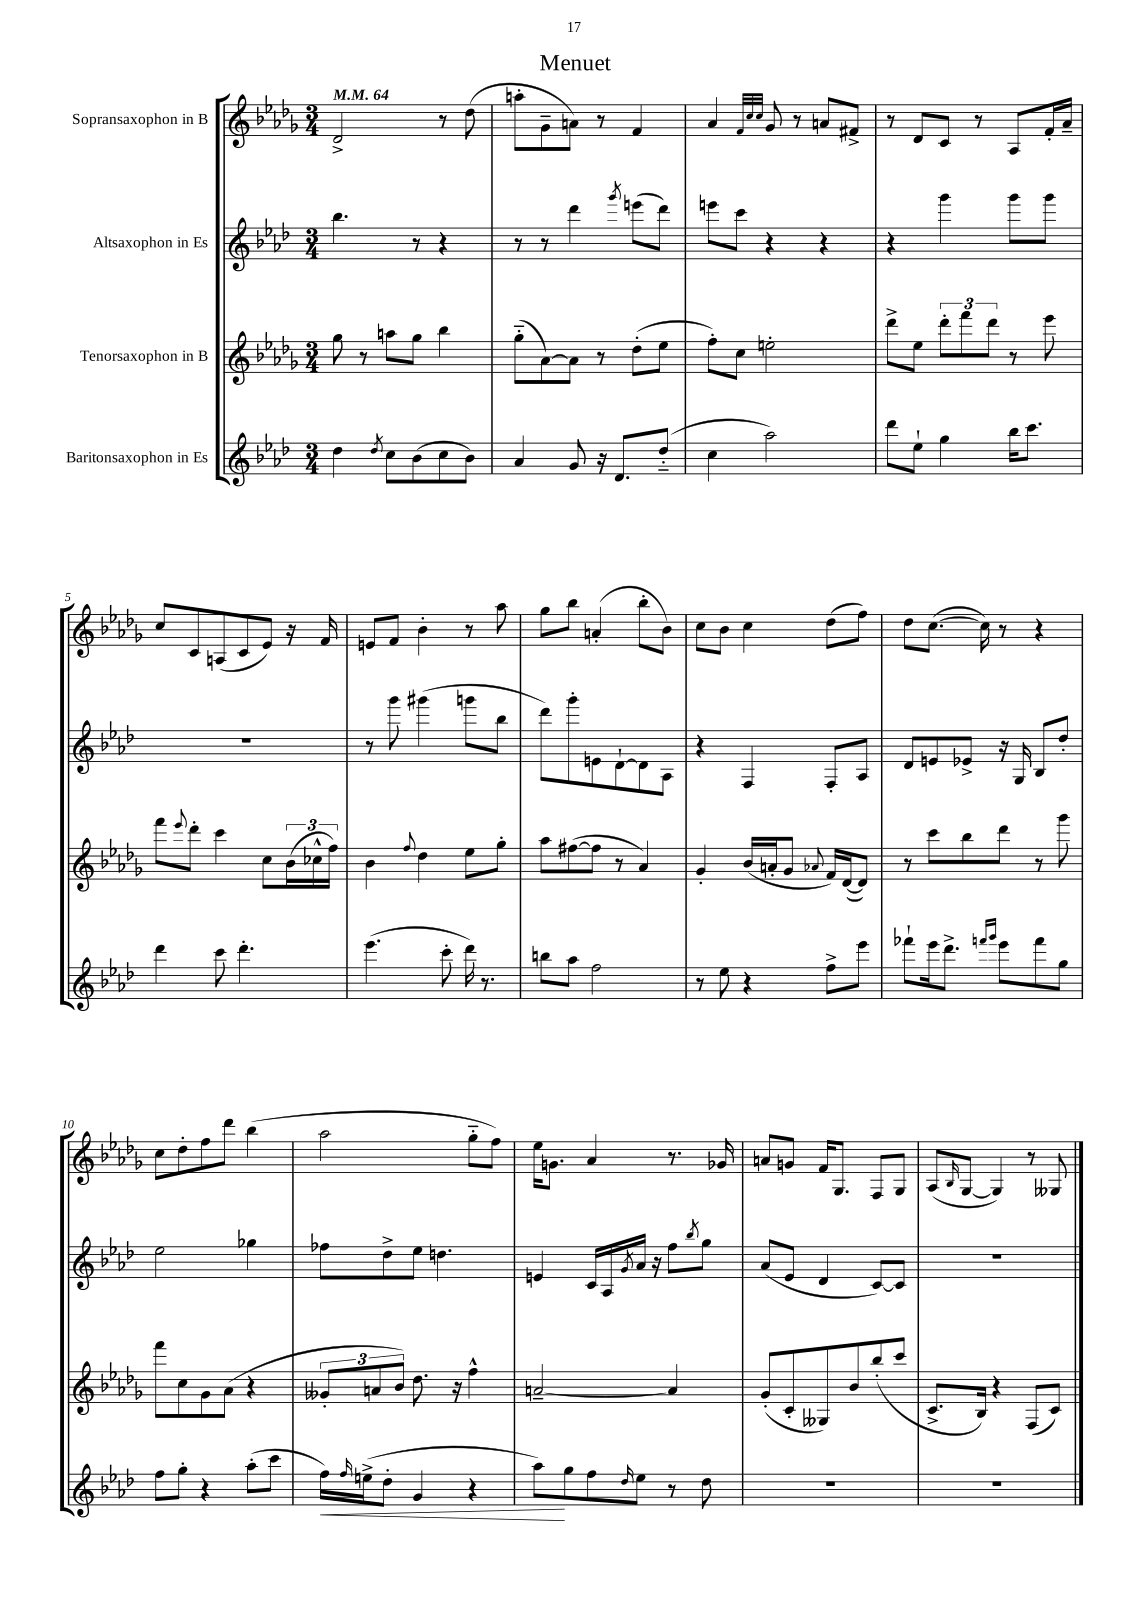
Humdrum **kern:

**kern	**dynam	**kern	**kern	**kern
*part4	*part4	*part3	*part2	*part1
*staff4	*staff4	*staff3	*staff2	*staff1
*I"Baritonsaxophon in Es	*	*I"Tenorsaxophon in B	*I"Altsaxophon in Es	*I"Sopransaxophon in B
*clefG2	*	*clefG2	*clefG2	*clefG2
*k[b-e-a-d-]	*	*k[b-e-a-d-g-]	*k[b-e-a-d-]	*k[b-e-a-d-g-]
*M3/4	*	*M3/4	*M3/4	*M3/4
*MM64	*	*MM64	*MM64	*MM64
=1	=1	=1	=1	=1
4dd-\	.	8gg-\	4.bb-\	2d-^/
.	.	8r	.	.
8qdd-/	.	.	.	.
8cc\L	.	8aan\L	.	.
(8b-\	.	8gg-\J	8r	.
8cc\	.	4bb-\	4r	8r
8b-\J)	.	.	.	(8dd-\
=2	=2	=2	=2	=2
4a-/	.	(8gg-\L	8r	8aan'\L
.	.	[8a-\)	8r	8g-~\
8g/	.	8a-\J]	4ddd-\	8an\J)
16r	.	8r	.	8r
8.d-/L	.	.	.	.
.	.	.	8qggg/	.
.	.	(8dd-'\L	(8eeen\L	4f/
(8dd-/J	.	8ee-\J	8ddd-\J)	.
=3	=3	=3	=3	=3
4cc\	.	8ff'\L)	8eeen\L	4a-/
.	.	8cc\J	8ccc\J	.
.	.	.	.	32qqf/LLL
.	.	.	.	32qqcc/
.	.	.	.	32qqcc/JJJ
2aa-\)	.	2een'\	4r	8g-/
.	.	.	.	8r
.	.	.	4r	8an/L
.	.	.	.	8f#X^/J
=4	=4	=4	=4	=4
8ddd-\L	.	8ddd-^\L	4r	8r
8ee-`\J	.	8ee-\J	.	8d-/L
4gg\	.	12ddd-'\L	4ggg\	8c/J
.	.	12fff\	.	.
.	.	.	.	8r
.	.	12ddd-\J	.	.
16bb-\KL	.	8r	8ggg\L	8A-/L
8.ccc\J	.	.	.	.
.	.	8eee-\	8ggg\J	16f'/L
.	.	.	.	16a-~/JJ
!!LO:LB:g=z
=5	=5	=5	=5	=5
4ddd-\	.	8fff\L	2.r	8cc/L
.	.	8qqeee-/	.	.
.	.	8ddd-'\J	.	8c/
8ccc\	.	4ccc\	.	(8An/
4.ddd-'\	.	.	.	8c/
.	.	8cc\L	.	8e-/J)
.	.	(24b-\L	.	16r
.	.	24cc-X^^\	.	.
.	.	.	.	16f/
.	.	24ff\JJ)	.	.
=6	=6	=6	=6	=6
(4.eee-\	.	4b-\	8r	8en/L
.	.	.	8ggg\	8f/J
.	.	8qqff/	.	.
.	.	4dd-\	(4ggg#X\	4b-'\
8ccc'\	.	.	.	.
16ddd-\)	.	8ee-\L	8gggn\L	8r
8.r	.	.	.	.
.	.	8gg-'\J	8bb-\J	8aa-\
=7	=7	=7	=7	=7
8bbn\L	.	8aa-\L	8ddd-\L)	8gg-\L
8aa-\J	.	([8ff#X\	8ggg'\	8bb-\J
2ff\	.	8ff#\J]	8en\	(4an'/
.	.	8r	[8d-`\	.
.	.	4a-/)	8d-\]	8bb-'\L
.	.	.	8A-\J	8b-\J)
=8	=8	=8	=8	=8
8r	.	4g-'/	4r	8cc\L
8ee-\	.	.	.	8b-\J
4r	.	(16b-/LL	4F/	4cc\
.	.	16an'/J	.	.
.	.	8g-/J	.	.
.	.	8qqa-X/	.	.
8ff^\L	.	16f/LL)	8F'/L	(8dd-\L
.	.	([16d-/J	.	.
8eee-\J	.	8d-/J])	8A-/J	8ff\J)
=9	=9	=9	=9	=9
8fff-X`\L	.	8r	8d-/L	8dd-\L
16eee-\k	.	8ccc\L	8en/	([8.cc\J
8.ddd-^\J	.	.	.	.
.	.	8bb-\	8e-X^/J	.
.	.	.	.	16cc\])
16qqfffn/LL	.	.	.	.
16qqggg/JJ	.	.	.	.
8eee-\L	.	8ddd-\J	16r	8r
.	.	.	16G/	.
8fff\	.	8r	8B-/L	4r
8gg\J	.	8ggg-\	8dd-'/J	.
!!LO:LB:g=z
=10	=10	=10	=10	=10
8ff\L	.	8fff\L	2ee-\	8cc\L
8gg'\J	.	8cc\	.	8dd-'\
4r	.	8g-\	.	8ff\
.	.	(8a-\J	.	8ddd-\J
(8aa-'\L	.	4r	4gg-X\	(4bb-\
8ccc\J	.	.	.	.
=11	=11	=11	=11	=11
!	!LO:HP:b	!	!	!
16ff\LL)	<	12g--X'/L	8ff-X\L	2aa-\
16qqff/	.	.	.	.
(16een^\J	.	.	.	.
.	.	12an/	.	.
8dd-'\J	.	.	8dd-^\	.
.	.	12b-/J)	.	.
4g/	.	8.dd-\	8ee-\J	.
.	.	.	4.ddn\	.
.	.	16r	.	.
4r	.	4ff^^\	.	8gg-\L
.	.	.	.	8ff\J)
=12	=12	=12	=12	=12
8aa-\L)	.	[2an~/	4en/	16ee-\KL
.	.	.	.	8.gn\J
8gg\	[	.	.	.
8ff\	.	.	16c/LL	4a-/
.	.	.	16A-/	.
16qqdd-/	.	.	8qg/	.
8ee-\J	.	.	16a-/JJ	.
.	.	.	16r	.
8r	.	4a/]	8ff\L	8.r
.	.	.	8qbb-/	.
8dd-\	.	.	8gg\J	.
.	.	.	.	16g-X/
=13	=13	=13	=13	=13
2.r	.	(8g-'/L	(8a-/L	8an/L
.	.	8c'/	8e-/J	8gn/J
.	.	8G--X/)	4d-/	16f/KL
.	.	.	.	8.G-/J
.	.	8b-/	.	.
.	.	(8bb-'/	[8c/L)	8F/L
.	.	8ccc/J	8c/J]	8G-/J
=14	=14	=14	=14	=14
2.r	.	8.c^/L	2.r	(8A-/L
.	.	.	.	16qqB-/
.	.	.	.	[8G-/J
.	.	16B-/Jk)	.	.
.	.	4r	.	4G-/])
.	.	(8F/L	.	8r
.	.	8c/J)	.	8G--X/
==	==	==	==	==
*-	*-	*-	*-	*-
